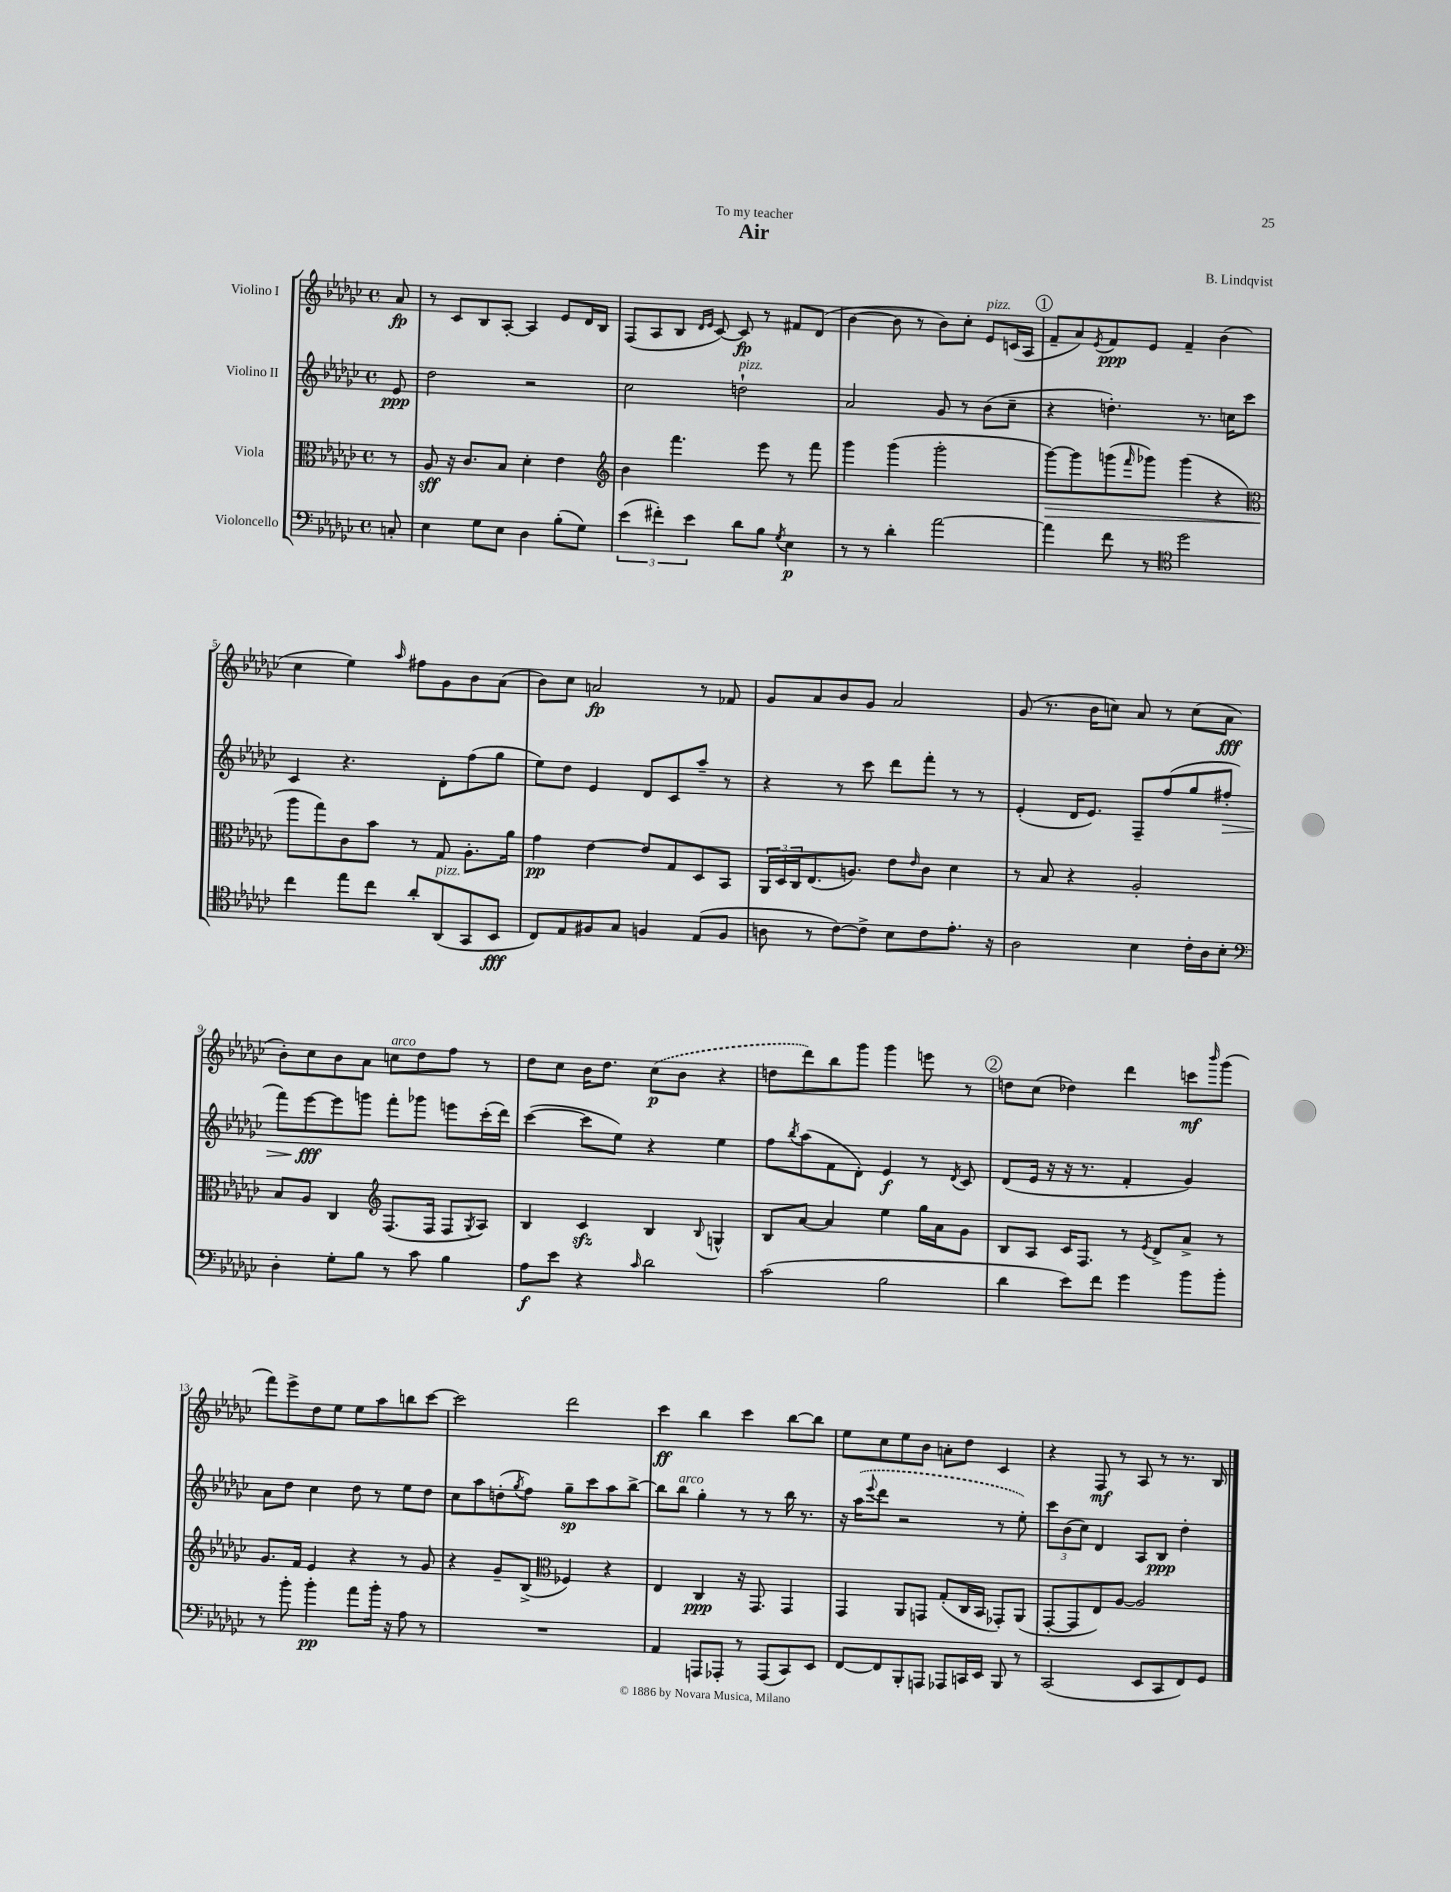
\header { title = "Air" composer = "B. Lindqvist" dedication = "To my teacher" }
<<
\new StaffGroup <<
\new Staff = "s0" \with { instrumentName = "Violino I" } {
    \clef treble \key ges \major \defaultTimeSignature \time 4/4 \partial 8
    aes'8\fp |
    r8 ces'8 bes8 aes8~-. aes4 ees'8 des'16 bes16 |
    f8( aes8 bes8 \grace { des'16 ees'16 } ces'8~) ces'8\fp r8 fis'8 des'8( |
    bes'4~ bes'8 r8 bes'8) ces''8-. ees'8^\markup { \italic "pizz." } c'16( aes16 |
    \mark \markup { \circle "1" } f'8-- aes'8) \acciaccatura { ees'8 } f'8\ppp ees'8 f'4-- bes'4( |
    ces''4 ees''4) \grace { aes''16 } fis''8 ges'8 bes'8 aes'8( |
    bes'8) ces''8 a'2\fp r8 fes'8 |
    ges'8 aes'8 bes'8 ges'8 aes'2 |
    ges'8( r8. bes'16 c''8) aes'8 r8 c''8( aes'8\fff |
    bes'8-.) ces''8 bes'8 aes'8 c''8^\markup { \italic "arco" } des''8 f''8 r8 |
    des''8 ces''8 bes'16 des''8. \once \slurDashed ces''8\p( bes'8 r4 |
    d''8 des'''8) bes''8 ges'''8 ges'''4 e'''8 r8 |
    \mark \markup { \circle "2" } d''8 ces''8( des''4) des'''4 c'''8\mf \grace { bes'''16 } ges'''8( |
    f'''8) ees'''8-> des''8 ees''8 ees''8 aes''8 b''8 ces'''8~ |
    ces'''2 des'''2 |
    ces'''4\ff bes''4 ces'''4 bes''8~ bes''8 |
    ees''8 ces''8 ees''8 bes'8 a'8-. des''8 ces'4 |
    r4 f8\mf r8 aes8 r8 r8. bes16 \bar "|." |
}
\new Staff = "s1" \with { instrumentName = "Violino II" } {
    \clef treble \key ges \major \defaultTimeSignature \time 4/4 \partial 8
    ees'8\ppp |
    des''2 r2 |
    ces''2 d''2-!^\markup { \italic "pizz." } |
    aes'2 ges'8 r8 bes'8( ces''8-- |
    \mark \markup { \circle "1" } r4 d''4.-.) r8. c''16 ces'''8 |
    ces'4 r4. des'8-. f''8( ges''8 |
    ees''8) des''8 ees'4 des'8 ces'8 aes''8-- r8 |
    r4 r8 ces'''8 des'''8 f'''8-. r8 r8 |
    ees'4-.( des'16 ees'8.) f8-- f''8( ges''8 fis''8-.\> |
    f'''8) ees'''8~\fff\! ees'''8 g'''8 f'''8-. ges'''8 e'''8 ces'''16-.( des'''16) |
    ces'''4~( ces'''8 ees''8) r4 ees''4 |
    f''8 \acciaccatura { bes''8 } aes''8( f'8 des'8-.) ees'4\f r8 \acciaccatura { des'8 } ces'8 |
    \mark \markup { \circle "2" } des'8( ees'16 r16 r16 r8. f'4-. ges'4) |
    aes'8 des''8 ces''4 des''8 r8 ees''8 des''8 |
    ces''8 aes''8 d''8-.( \acciaccatura { ges''8 } f''8) ges''8--\sp ces'''8 aes''8 bes''8~-> |
    bes''8 bes''8^\markup { \italic "arco" } ges''4-. r8 r8 bes''16 r8. |
    r16 \once \slurDashed aes''16( \appoggiatura { ees'''8 } des'''8 r2 r8 ees''8-.) |
    \tuplet 3/2 { ces'''8 bes'8( ces''8) } des'4 aes8 bes8\ppp des''4-. \bar "|." |
}
\new Staff = "s2" \with { instrumentName = "Viola" } {
    \clef alto \key ges \major \defaultTimeSignature \time 4/4 \partial 8
    r8 |
    aes8\sff r16 ces'8. bes8 des'4-. ees'4 |
    \clef treble bes'4 f'''4. ees'''8 r8 f'''8 |
    ges'''4 ges'''4( ges'''2-. |
    \mark \markup { \circle "1" } ges'''8~\>) ges'''8 g'''8( \grace { f'''16 } ges'''8) ges'''4( r4 |
    \clef alto aes''8\! ges''8) ces'8 bes'8 r8 ges8 aes8.-. aes'16 |
    ges'4\pp ees'4~ ees'8 ges8 des8 bes,8 |
    \tuplet 3/2 { aes,16 des16 ces16 } ees8.( a8.) ees'8 \grace { ees'16 } ces'8 des'4 |
    r8 bes8 r4 aes2-. |
    bes8 aes8 ces4 \clef treble f8.( f16 f8 \acciaccatura { ges8 } aes8) |
    bes4 ces'4\sfz bes4 \appoggiatura { bes8 } g4-^ |
    bes8 aes'8~ aes'4 ees''4 ges''16 aes'16 ges'8 |
    \mark \markup { \circle "2" } bes8 aes8 ces'16 f8. r8 \acciaccatura { ees'8 } des'8-> aes'8-> r8 |
    ges'8. f'16 ees'4 r4 r8 ges'8 |
    r4 ges'8-- bes8->( \clef alto fes4) r4 |
    ees4 ces4\ppp r16 ges,8. ges,4 |
    ges,4 aes,8 g,8 ges8-.( ces16 bes,16 ges,8-.) aes,8( |
    ges,8~-. ges,8 ees8) aes8~ aes2 \bar "|." |
}
\new Staff = "s3" \with { instrumentName = "Violoncello" } {
    \clef bass \key ges \major \defaultTimeSignature \time 4/4 \partial 8
    c8-. |
    ees4 ges8 ees8 des4 bes8-.( ges8) |
    \tuplet 3/2 { ees'4( fis'4-.) ees'4 } des'8 bes8 \acciaccatura { ges8 } ees4\p |
    r8 r8 des'4-. aes'2~ |
    \mark \markup { \circle "1" } aes'4 f'8 r8 \clef tenor des''2 |
    ces''4 ees''8 ces''8 aes'8-. aes,8^\markup { \italic "pizz." }( ges,8 bes,8\fff |
    ces8) ees8 fis8 ges8 f4 ees8( f8 |
    a8 r8 ces'8~) ces'8-> bes8 ces'8 ees'8.-. r16 |
    aes2 bes4 ces'16-. aes16 bes8-. |
    \clef bass des4-. ges8-. bes8 r8 ces'8 bes4 |
    aes8\f ees'8 r4 \grace { ces'16 } des'2 |
    ces'2( bes2 |
    \mark \markup { \circle "2" } des'4 ees'8) f'8 ges'4 bes'8 bes'8-. |
    r8 bes'8-. bes'4-.\pp aes'8 bes'16-. r16 aes8 r8 |
    R1 |
    aes,4 a,,8 aes,,8-. r8 aes,,8( ces,8) ees,8 |
    f,8~ f,8 bes,,8-. a,,8 aes,,8 c,16 ees,16 bes,,8 r8 |
    ces,2( ees,8 ces,8 f,8) ges,8 \bar "|." |
}
>>
>>
